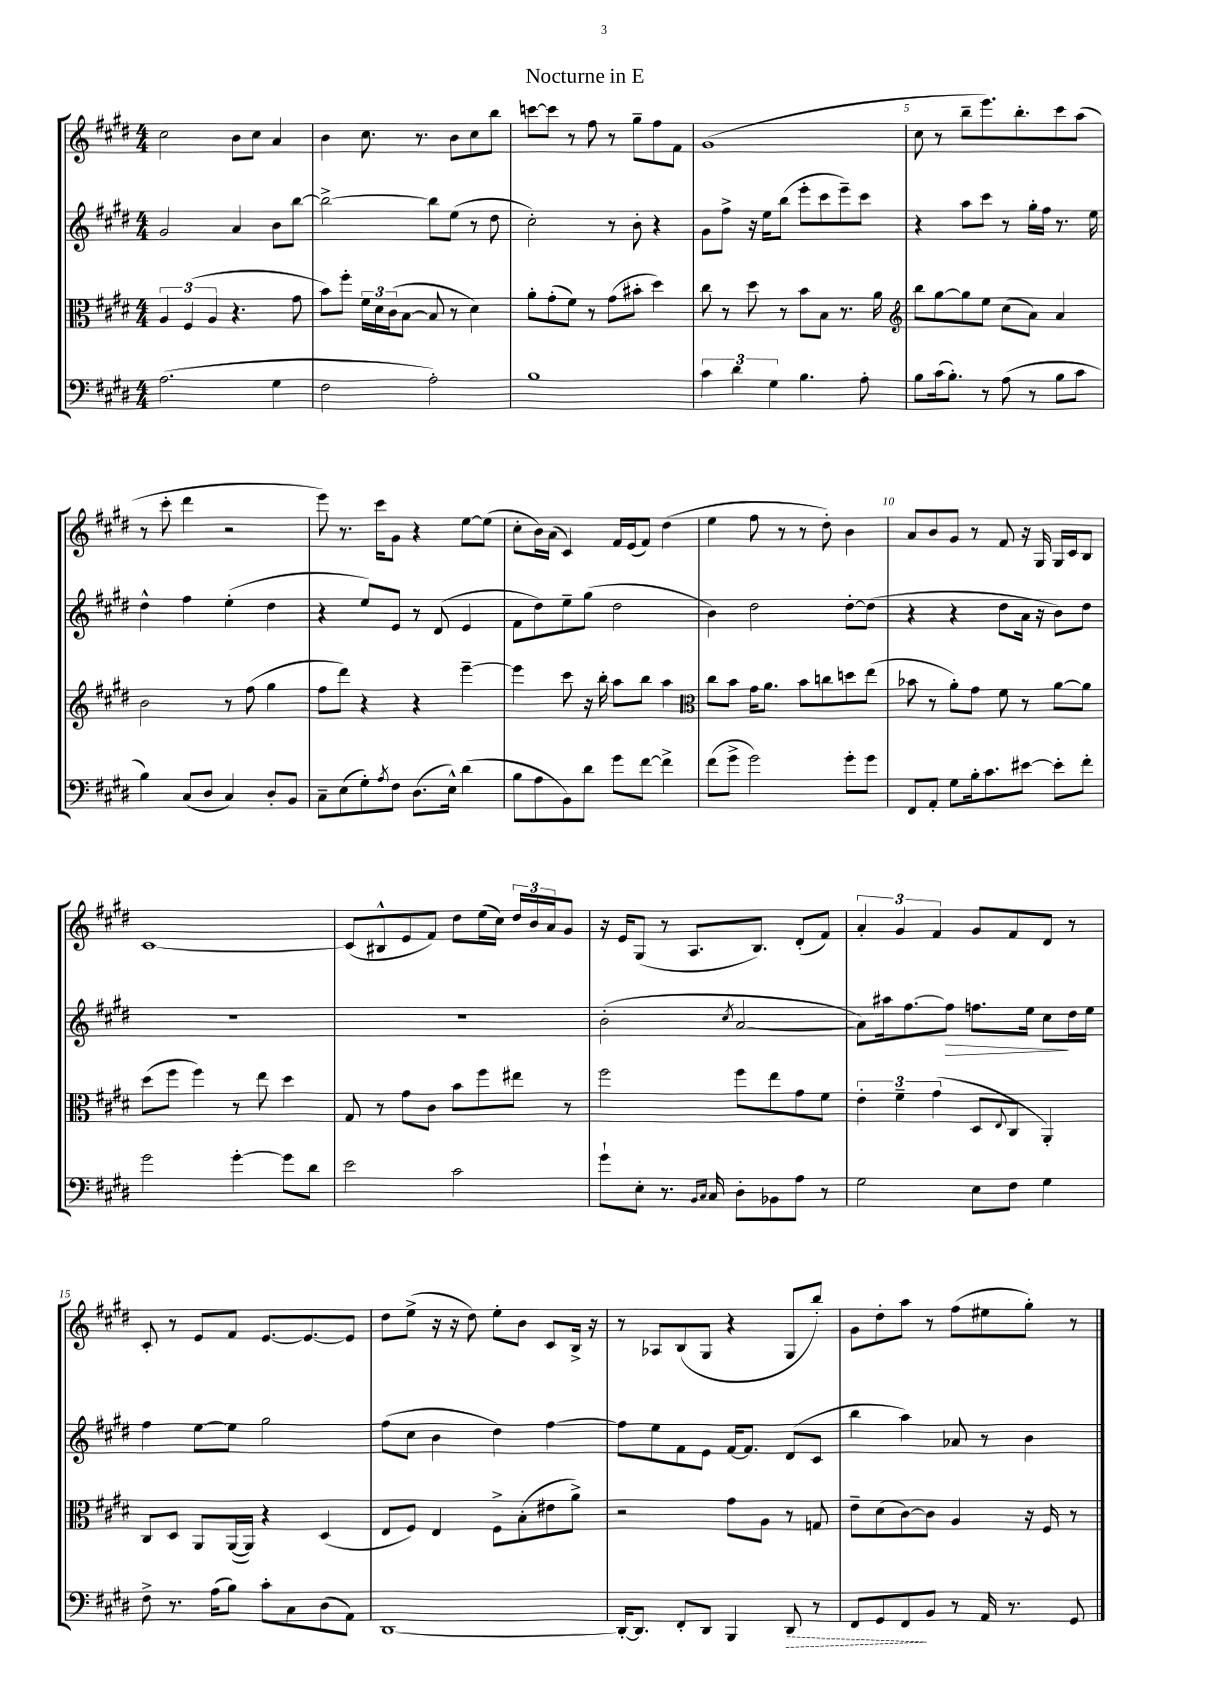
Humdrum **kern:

**kern	**kern	**kern	**kern
*staff4	*staff3	*staff2	*staff1
*clefF4	*clefC3	*clefG2	*clefG2
*k[f#c#g#d#]	*k[f#c#g#d#]	*k[f#c#g#d#]	*k[f#c#g#d#]
*M4/4	*M4/4	*M4/4	*M4/4
(2.A\	6A/	2g#/	2cc#\
.	(6F#/	.	.
.	6A/	.	.
.	4.r	4a/	8b\L
.	.	.	8cc#\J
4G#\	.	8b\L	4a/
.	8g#\	[8bb\J	.
=	=	=	=
2F#\	8b\L)	2bb^\_	4b\
.	8ff#'\J	.	.
.	24f#\LL	.	8.cc#\
.	24d#\	.	.
.	(24c#\J	.	.
.	[8B\J	.	.
.	.	.	8.r
2A'\)	8B/]	8bb\]L	.
.	8r	(8ee\J	8b\L
.	4d#\)	8r	8cc#\
.	.	8dd#\	8bb\J
=	=	=	=
1B	8a'\L	2cc#'\)	[8ccc\L
.	(8g#'\	.	8ccc\]J
.	8f#\J)	.	8r
.	8r	.	8ff#\
.	(8g#\L	8r	8r
.	8b#'\J	8b'\	8gg#~\L
.	4dd#\)	4r	8ff#\
.	.	.	8f#\J
=	=	=	=
6c#\	8cc#\	8g#\L	(1g#
.	8r	8ff#^\J	.
6d#\	.	.	.
.	8dd#\	16r	.
.	.	16ee\LK	.
6G#\	.	.	.
.	8r	(8bb\J	.
4.B\	8b\L	8eee'\L	.
.	8B\J	8ccc#\	.
.	8.r	8eee~\)	.
8A'\	.	8ccc#\J	.
.	16a\	.	.
=	=	=	=
*	*clefG2	*	*
8B\L	8bb\L	4r	8cc#\
(16c#\k	[8gg#\	.	8r
8.B'\J)	.	.	.
.	8gg#\]	8aa\L	8bb~\L
8r	8ee\J	8ccc#\J	8.eee\)
(8A\	(8cc#\L	8r	.
.	.	.	8.bb'\
8r	8a\J)	16gg#'\LL	.
.	.	16ff#\JJ	.
8B\L	4a/	8.r	8ccc#\
8c#\J	.	.	(8aa\J
.	.	16ee\	.
=	=	=	=
4B\)	2b\	4dd#^^\	8r
.	.	.	8ccc#'\
(8C#/L	.	4ff#\	4ddd#\
8D#/J	.	.	.
4C#/)	8r	(4ee'\	2r
.	(8ff#\	.	.
8D#'/L	4gg#\	4dd#\	.
8BB/J	.	.	.
=	=	=	=
8C#~\L	8ff#\L	4r	8eee\)
(8E\	8ddd#\J)	.	8.r
8G#'\)	4r	8ee/L)	.
.	.	.	16ccc#\LK
8qA/	.	.	.
8F#\J	.	8e/J	8g#\J
(8.D#\L	4r	8r	4r
.	.	(8d#/	.
16E^^\Jk)	.	.	.
(4d#\	[4eee~\	4e/	[8ee\L
.	.	.	(8ee\]J
=	=	=	=
8B\L	4eee\]	8f#\L	8cc#'\L
8A\	.	8dd#\)	16b\L)
.	.	.	(16a\JJ
8BB\)	8ccc#\	8ee~\	4c#/)
8d#\J	16r	(8gg#\J	.
.	16bb'\	.	.
8g#\L	8aa\L	2dd#\	16f#/LL
.	.	.	(16e/J
[8f#\J	8bb\J	.	8f#/J)
4f#^\]	4aa\	.	(4dd#\
=	=	=	=
*	*clefC3	*	*
(8f#\L	8cc#\L	4b\)	4ee\
8g#^\J	8b\J	.	.
2g#\)	16g#\LK	2dd#\	8ff#\
.	8.a\J	.	.
.	.	.	8r
.	8b\L	.	8r
.	8cc\	.	8dd#'\)
8g#'\L	8dd\	[8dd#'\L	4b\
8g#\J	(8ee\J	(8dd#\]J	.
=	=	=	=
8FF#/L	8b-\	4r	8a/L
8AA'/J	8r	.	8b/
8G#\L	8a'\L)	4r	8g#/J
16B'\k	8g#\J	.	8r
8.c#\	.	.	.
.	8f#\	8dd#\L	8f#/
[8e#\J	8r	16a\Jk	16r
.	.	16r	16G#/
8e#'\]L	[8a\L	8b\L)	16G#/LL
.	.	.	16c#/J
8f#'\J	8a\]J	8dd#\J	8B/J
=	=	=	=
2g#\	(8dd#\L	1r	[1c#
.	8ff#\J	.	.
.	4ff#\)	.	.
[4g#'\	8r	.	.
.	8ee\	.	.
8g#\]L	4dd#\	.	.
8d#\J	.	.	.
=	=	=	=
2e\	8G#/	1r	(8c#/]L
.	8r	.	8B#^^/
.	8g#\L	.	8e/
.	8c#\J	.	8f#/J)
2c#\	8b\L	.	8dd#\L
.	8ff#\	.	(16ee\L
.	.	.	16cc#\JJ)
.	8ee#\J	.	24dd#/LL
.	.	.	24b/
.	.	.	24a/J
.	8r	.	8g#/J
=	=	=	=
8g#`\L	2ff#\	(2b'\	16r
.	.	.	16e/LK
8E'\J	.	.	(8G#/J
8.r	.	.	8r
.	.	.	8.A/L
16qqBB/LL	.	.	.
16qqC#/JJ	.	.	.
16C#/	.	.	.
.	.	8qcc#/	.
8D#'\L	8ff#\L	[2a/	.
.	.	.	8.B/J)
8BB-\	8ee\	.	.
8A\J	8g#\	.	(8d#'/L
8r	8f#\J	.	8f#/J)
=	=	=	=
2G#\	6e'\	8a\]L)	6a'/
.	.	16aa#\k	.
.	6f#~\	.	6g#/
.	.	[8.ff#\	.
.	(6g#\	.	6f#/
.	.	8ff#\]J	.
8E\L	8D#/L	8.ff\L	8g#/L
.	8qqE/	.	.
8F#\J	8C#/J	.	8f#/
.	.	16ee\Jk	.
4G#\	4AA'/)	8cc#\L	8d#/J
.	.	16dd#\L	8r
.	.	16ee\JJ	.
=	=	=	=
8F#^\	8C#/L	4ff#\	8c#'/
8.r	8D#/J	.	8r
.	8AA/L	[8ee\L	8e/L
(16A\LK	.	.	.
8B\J)	([16AA/L	8ee\]J	8f#/J
.	16AA/]JJ)	.	.
8c#'\L	4r	2gg#\	[8.e/L
8C#\	.	.	.
.	.	.	8.e/_
(8D#\	(4D#/	.	.
8AA\J)	.	.	8e/]J
=	=	=	=
[1DD#	8E/L	(8ff#\L	8dd#\L
.	8F#/J)	8cc#\J	(8ee^\J
.	4E/	4b\	16r
.	.	.	16r
.	.	.	8dd#\)
.	8F#^\L	4dd#\)	8ee'\L
.	(8B'\	.	8b\J
.	8e#\	[4ff#\	8c#/L
.	8a^\J)	.	16B^/Jk
.	.	.	16r
=	=	=	=
16DD#'/_LK	2r	8ff#\]L	8r
8.DD#/]J	.	.	.
.	.	8ee\	8A-/L
8FF#'/L	.	8f#\	(8B/
8DD#/J	.	8e\J	8G#/J
4BBB/	8g#\L	[16f#/LK	4r
.	.	8.f#/]J	.
.	8A\J	.	.
8DD#/	8r	(8d#/L	8G#/L
8r	8G/	8c#/J	8bb'/J)
=	=	=	=
8FF#/L	8e~\L	4bb\	8g#\L
8GG#/	(8d#\	.	8dd#'\
8FF#/	[8c#\)	4aa\)	8aa\J
8BB/J	8c#\]J	.	8r
8r	4A/	8a-/	(8ff#\L
16AA/	.	8r	8ee#\
8.r	.	.	.
.	16r	4b\	8gg#'\J)
.	16F#/	.	.
8GG#/	8r	.	8r
==	==	==	==
*-	*-	*-	*-
